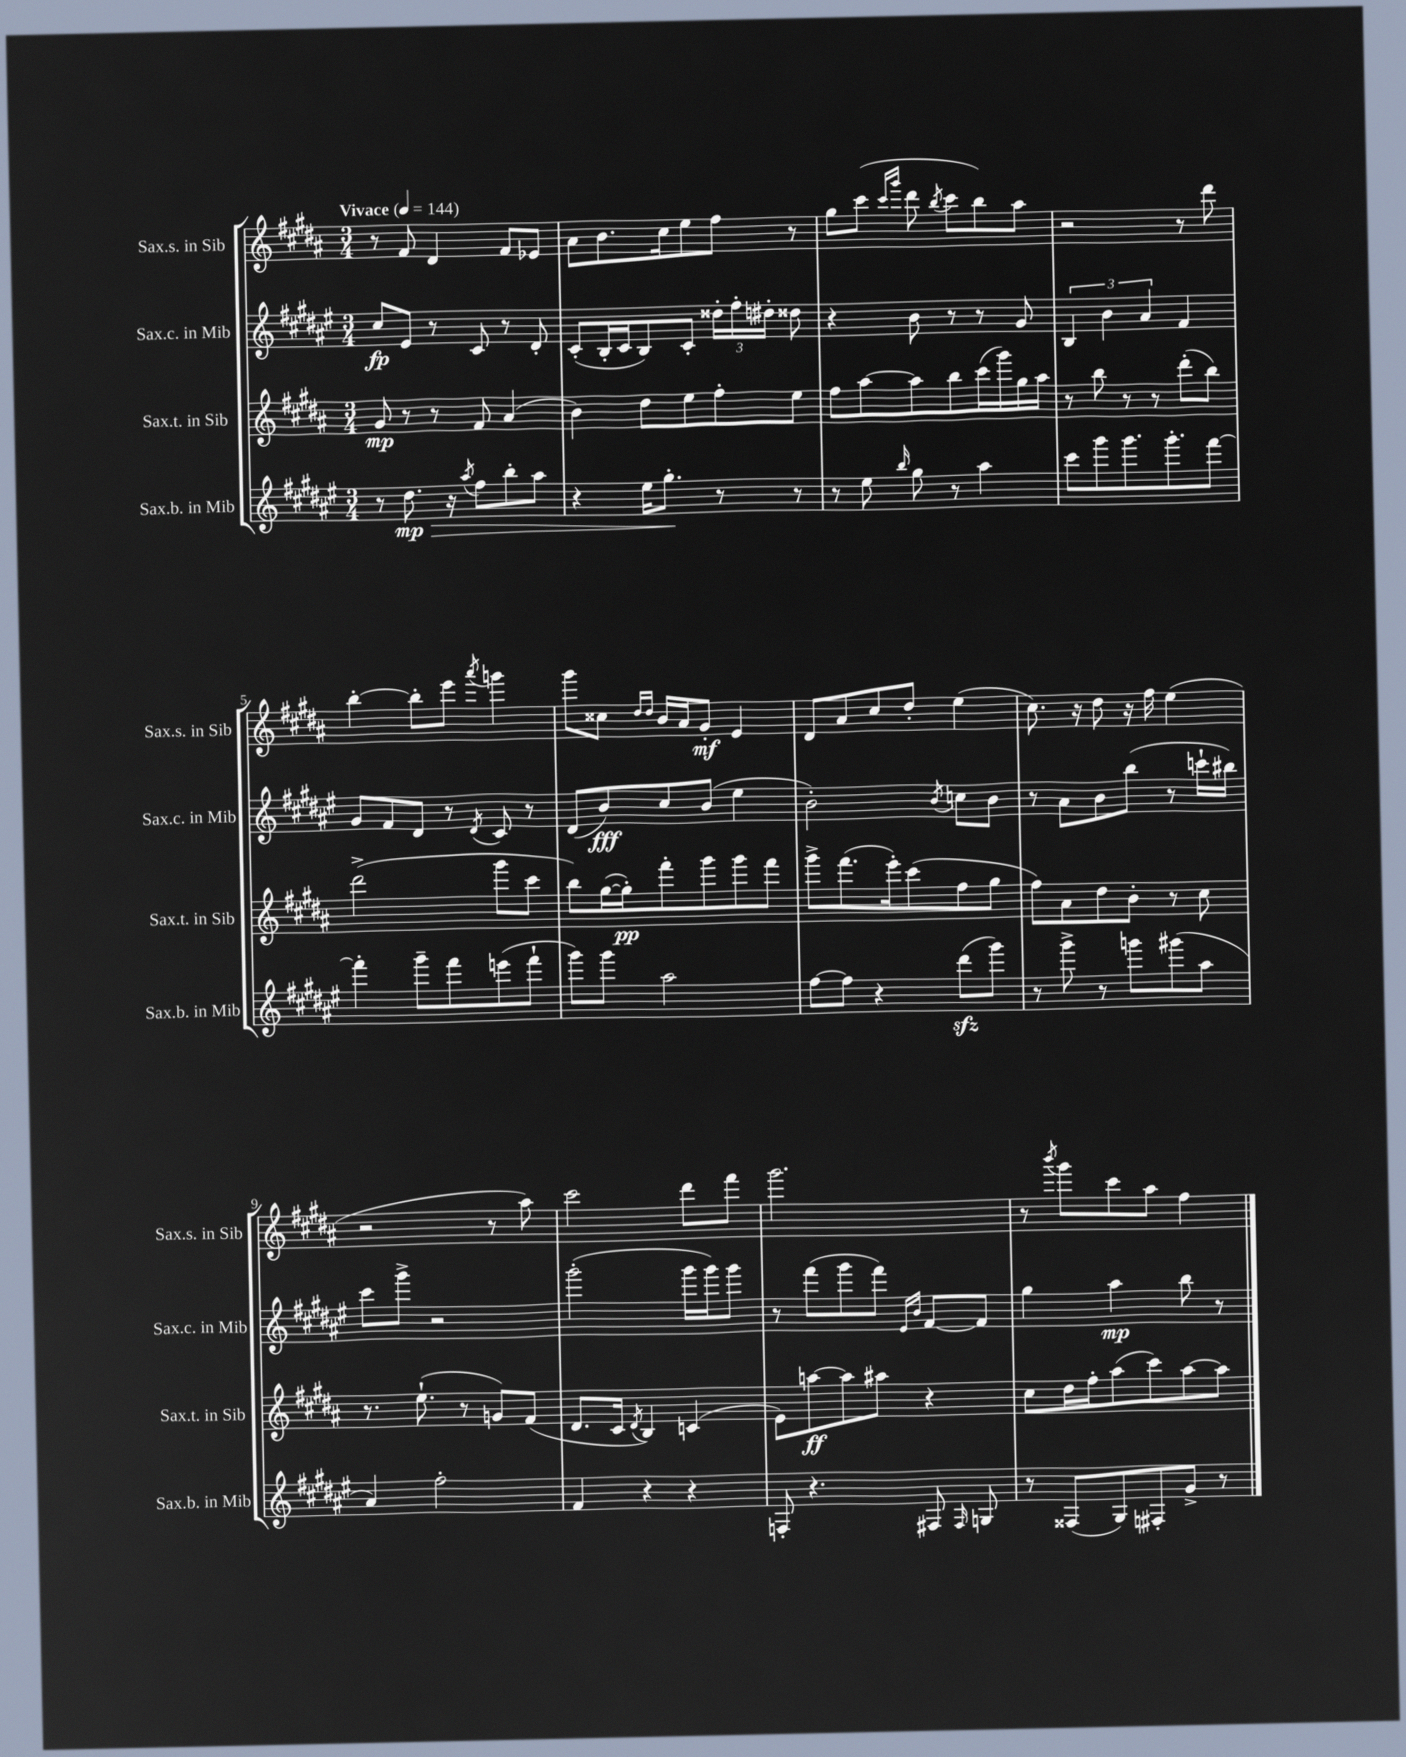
<<
\new StaffGroup <<
\new Staff = "s0" \with { instrumentName = "Sax.s. in Sib" shortInstrumentName = "Sax.s. in Sib" } {
    \clef treble \key b \major \numericTimeSignature \time 3/4 \tempo "Vivace" 4 = 144
    \autoBeamOff r8 fis'8 dis'4 fis'8[ ees'8] |
    ais'8[ b'8. cis''16 e''8 fis''8] r8 |
    gis''8[ cis'''8]( \grace { cis'''16[ gis'''16] } dis'''8 \acciaccatura { b''8 } cis'''8[ b''8) ais''8] |
    r2 r8 dis'''8 |
    b''4~-. b''8[-. e'''8] \acciaccatura { ais'''8 } g'''4 |
    gis'''8[ cisis''8] \grace { dis''16[ dis''16] } b'16[ ais'16 gis'8]-.\mf e'4 |
    dis'8[ ais'8 cis''8 dis''8]-. e''4( |
    cis''8.) r16 dis''8 r16 fis''16 e''4( |
    r2 r8 ais''8) |
    cis'''2 dis'''8[ fis'''8] |
    gis'''2. |
    r8 \acciaccatura { b'''8 } gis'''8[ cis'''8 ais''8] fis''4 \bar "|." |
}
\new Staff = "s1" \with { instrumentName = "Sax.c. in Mib" shortInstrumentName = "Sax.c. in Mib" } {
    \clef treble \key fis \major \numericTimeSignature \time 3/4
    \autoBeamOff cis''8[\fp eis'8] r8 cis'8 r8 dis'8-. |
    cis'8[-.( b16-. cis'16 b8) cis'8]-. \tuplet 3/2 { disis''16[-. fis''16-. dis''16]-. } disis''8 |
    r4 b'8 r8 r8 gis'8 |
    \tuplet 3/2 { b4 b'4 ais'4 } fis'4 |
    gis'8[ fis'8 dis'8] r8 \acciaccatura { dis'8 } cis'8 r8 |
    dis'8[( b'8\fff) cis''8 b'8]( eis''4 |
    b'2-.) \acciaccatura { b'8 } c''8[ b'8] |
    r8 ais'8[ b'8 b''8]( r8 c'''16[-! bis''16]) |
    cis'''8[ gis'''8]-> r2 |
    gis'''2-.( gis'''16[ gis'''16) gis'''8] |
    r8 fis'''8[( gis'''8 fis'''8]) \grace { eis'16[ b'16] } fis'8[~ fis'8] |
    gis''4 ais''4\mp b''8 r8 \bar "|." |
}
\new Staff = "s2" \with { instrumentName = "Sax.t. in Sib" shortInstrumentName = "Sax.t. in Sib" } {
    \clef treble \key b \major \numericTimeSignature \time 3/4
    \autoBeamOff gis'8\mp r8 r8 fis'8 ais'4( |
    b'4) dis''8[ e''8 fis''8-. e''8] |
    fis''8[ ais''8~ ais''8 b''8 cis'''16( gis'''16) gis''16 ais''16] |
    r8 b''8 r8 r8 dis'''8[-.( b''8]) |
    dis'''2->( gis'''8[ cis'''8] |
    b''8[) gis''16~( gis''16-.\pp) fis'''8-. gis'''8 gis'''8 fis'''8] |
    gis'''8[-> fis'''8.( e'''16-.) cis'''8( fis''8 gis''8] |
    fis''8[) ais'8 dis''8 b'8]-. r8 cis''8 |
    r8. e''8.-!( r8 g'8[) fis'8]( |
    dis'8.[ cis'16] \acciaccatura { dis'8 } b4) c'4( |
    e'8[) a''8~\ff a''8 ais''8] r4 |
    cis''8[ dis''16 fis''16-. ais''8( cis'''8) ais''8~ ais''8] \bar "|." |
}
\new Staff = "s3" \with { instrumentName = "Sax.b. in Mib" shortInstrumentName = "Sax.b. in Mib" } {
    \clef treble \key fis \major \numericTimeSignature \time 3/4
    \autoBeamOff r8 dis''8.\mp\> r16 \acciaccatura { ais''8 } fis''8[ b''8-. ais''8] |
    r4 eis''16[ gis''8.]-.\! r8 r8 |
    r8 eis''8 \grace { b''16 } gis''8 r8 ais''4 |
    cis'''8[ gis'''8 gis'''8. gis'''8.-. fis'''8]~ |
    fis'''4-. gis'''8[-- fis'''8 e'''8( fis'''8]-! |
    gis'''8[) gis'''8] ais''2 |
    fis''8[~ fis''8] r4 dis'''8[\sfz( gis'''8]) |
    r8 gis'''8-> r8 g'''8[ gis'''8( ais''8] |
    ais'4) fis''2-. |
    fis'4 r4 r4 |
    f8-. r4. fis8 \grace { fis16 } g8 |
    r8 fisis8[( gis8) fis8-. gis'8]-> r8 \bar "|." |
}
>>
>>
